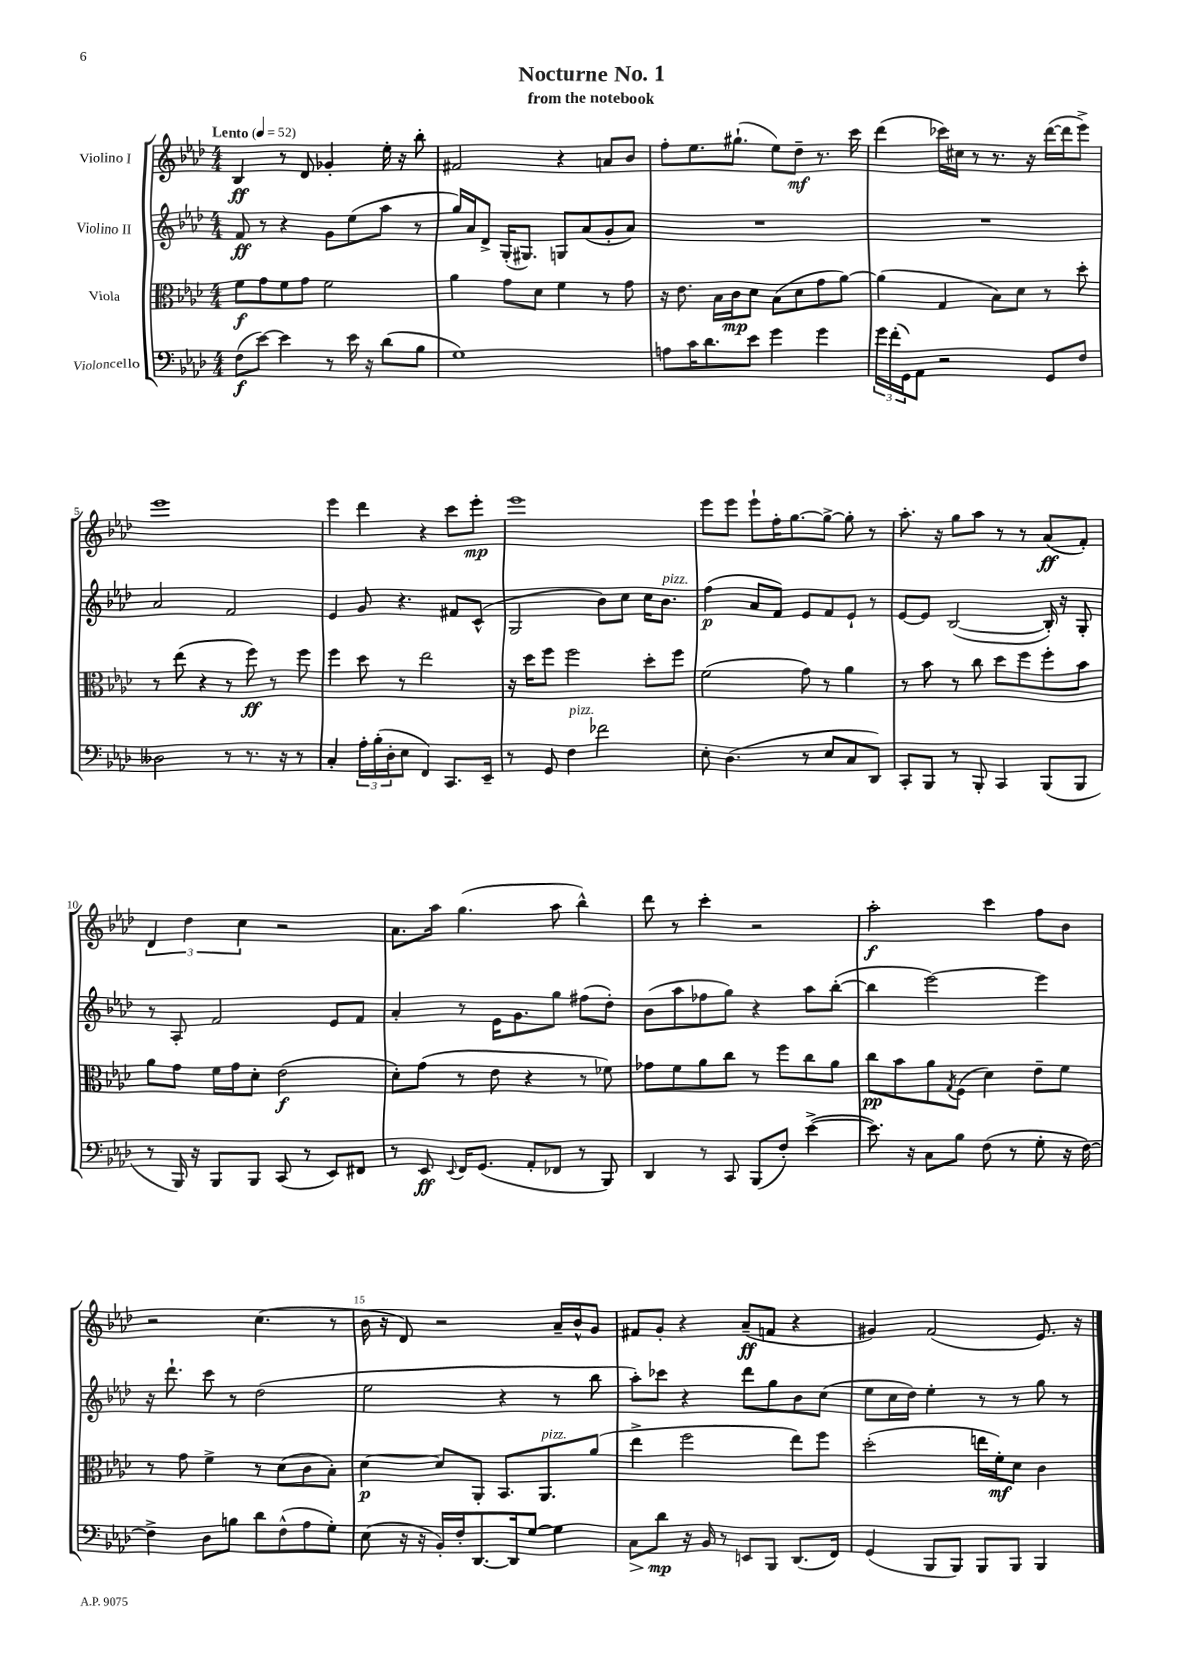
\header { title = "Nocturne No. 1" subtitle = "from the notebook" }
<<
\new StaffGroup <<
\new Staff = "s0" \with { instrumentName = "Violino I" } {
    \clef treble \key aes \major \numericTimeSignature \time 4/4 \tempo "Lento" 4 = 52
    bes4\ff r8 des'8 ges'4-. ees''16-. r16 bes''8-. |
    fis'2 r4 a'8 bes'8 |
    f''8-. ees''8. gis''8.-!( ees''8) des''8--\mf r8. c'''16 |
    des'''4( ces'''16) cis''16 r8 r8. r16 des'''16~( des'''16 ees'''8->) |
    ees'''1 |
    ees'''4 des'''4 r4 c'''8 ees'''8-.\mp |
    ees'''1 |
    ees'''8 ees'''8 ees'''8-! f''16-. g''8.~ g''8~-> g''8-. r8 |
    aes''8.-. r16 g''8 aes''8 r8 r8 aes'8\ff( f'8-.) |
    \tuplet 3/2 { des'4 des''4 c''4 } r2 |
    aes'8. aes''16 g''4.( aes''8 bes''4-^) |
    des'''8 r8 c'''4-. r2 |
    aes''2-.\f c'''4 f''8 bes'8 |
    r2 c''4.( r8 |
    bes'16 r16 des'8) r2 aes'16-- bes'16-^ g'8 |
    fis'8 g'8-. r4 aes'8--\ff( f'8 r4 |
    gis'4) f'2( ees'8.) r16 \bar "|." |
}
\new Staff = "s1" \with { instrumentName = "Violino II" } {
    \clef treble \key aes \major \numericTimeSignature \time 4/4
    f'8\ff r8 r4 g'8 ees''8( aes''8 r8 |
    g''16) aes'16 des'8-> g16-.( gis8.) g8 aes'8( g'8-. aes'8) |
    R1 |
    R1 |
    aes'2 f'2 |
    ees'4 g'8 r4. fis'8 c'8-^( |
    g2 bes'8) c''8 c''16 bes'8.^\markup { \italic "pizz." } |
    f''4\p( aes'8 f'8) ees'8 f'8 ees'8-! r8 |
    ees'8~ ees'8 bes2~( bes16-.) r16 g8-. |
    r8 aes8-. f'2 ees'8 f'8 |
    aes'4-. r8 ees'16 g'8. g''8 fis''8( des''8-.) |
    bes'8( aes''8 fes''8 g''8) r4 aes''8 bes''8~-.( |
    bes''4 ees'''2~) ees'''4 |
    r16 des'''8.-! c'''8 r8 des''2( |
    ees''2 r4 r8 bes''8 |
    aes''8-.) ces'''8 r4 des'''8 g''8 bes'8 c''8( |
    ees''8 c''16 des''16) ees''4-. r8 r8 g''8 r8 \bar "|." |
}
\new Staff = "s2" \with { instrumentName = "Viola" } {
    \clef alto \key aes \major \numericTimeSignature \time 4/4
    f'8\f g'8 f'8 g'8 f'2 |
    aes'4 g'8 des'8 f'4 r8 g'8 |
    r16 ees'8. bes16 c'16\mp des'8 bes8( des'8 g'8 aes'8~) |
    aes'4( g4 bes8) des'8 r8 des''8-. |
    r8 ees''8( r4 r8 f''8\ff) r8 f''8 |
    f''4 des''8 r8 ees''2 |
    r16 des''16 f''8 f''2 des''8-. f''8 |
    f'2( g'8) r8 aes'4 |
    r8 bes'8 r8 c''8 des''8 f''8 f''8-. bes'8 |
    aes'8 g'8 f'16 g'16 des'8-. ees'2\f( |
    des'8-.) g'8( r8 ees'8 r4 r8 fes'8) |
    ges'8 f'8 aes'8 c''8 r8 f''8 c''8 aes'8 |
    c''8\pp bes'8 aes'8 \acciaccatura { g8 } f8( des'4) ees'8-- f'8 |
    r8 g'8 f'4-> r8 des'8( c'8 bes8-.) |
    des'4~\p des'8 aes,8-. bes,8. aes,8.^\markup { \italic "pizz." } aes'8( |
    ees''4-> f''2 ees''8) f''8 |
    des''2-.( e''16 f'16-.\mf) des'8 c'4 \bar "|." |
}
\new Staff = "s3" \with { instrumentName = "Violoncello" } {
    \clef bass \key aes \major \numericTimeSignature \time 4/4
    f8\f( ees'8~) ees'4 r8 ees'16 r16 des'8( bes8 |
    g1) |
    a8 c'16 des'8. ees'8 g'4 g'4 |
    \tuplet 3/2 { g'16 f'16-.( g,16) } aes,8 r2 g,8 f8 |
    deses2 r8 r8. r16 r8 |
    c4-. \tuplet 3/2 { aes16-. bes16-.( des16-. } ees8 f,4) c,8. ees,16-- |
    r8 g,8 f4^\markup { \italic "pizz." } fes'2 |
    ees8-. des4.( r8 ees8 c8 des,8) |
    c,8-. bes,,8 r8 bes,,8-. c,4 bes,,8( bes,,8 |
    r8 bes,,16) r16 bes,,8 bes,,8 c,8( r8 ees,8) fis,8 |
    r8 ees,8\ff \appoggiatura { ees,8 } f,16 g,8.( aes,8-. fes,8 r8 bes,,8) |
    des,4 r8 c,8 bes,,8( f8-.) ees'4~->( |
    ees'8.) r16 c8 bes8 f8( r8 g8-. r16 f16~) |
    f4-> des8 b8 des'8 f8-^( aes8 g8-.) |
    ees8( r16 r16 bes,16-.) f16-. des,8.~ des,16 g8~ g4 |
    c8\> des'8\mp\! r16 bes,16 r8 e,8 bes,,8 des,8.( f,16) |
    g,4( bes,,8 bes,,8) bes,,8 bes,,8 bes,,4 \bar "|." |
}
>>
>>
\layout { \context { \Score \override BarNumber.break-visibility = ##(#f #t #t) barNumberVisibility = #(every-nth-bar-number-visible 5) } }
